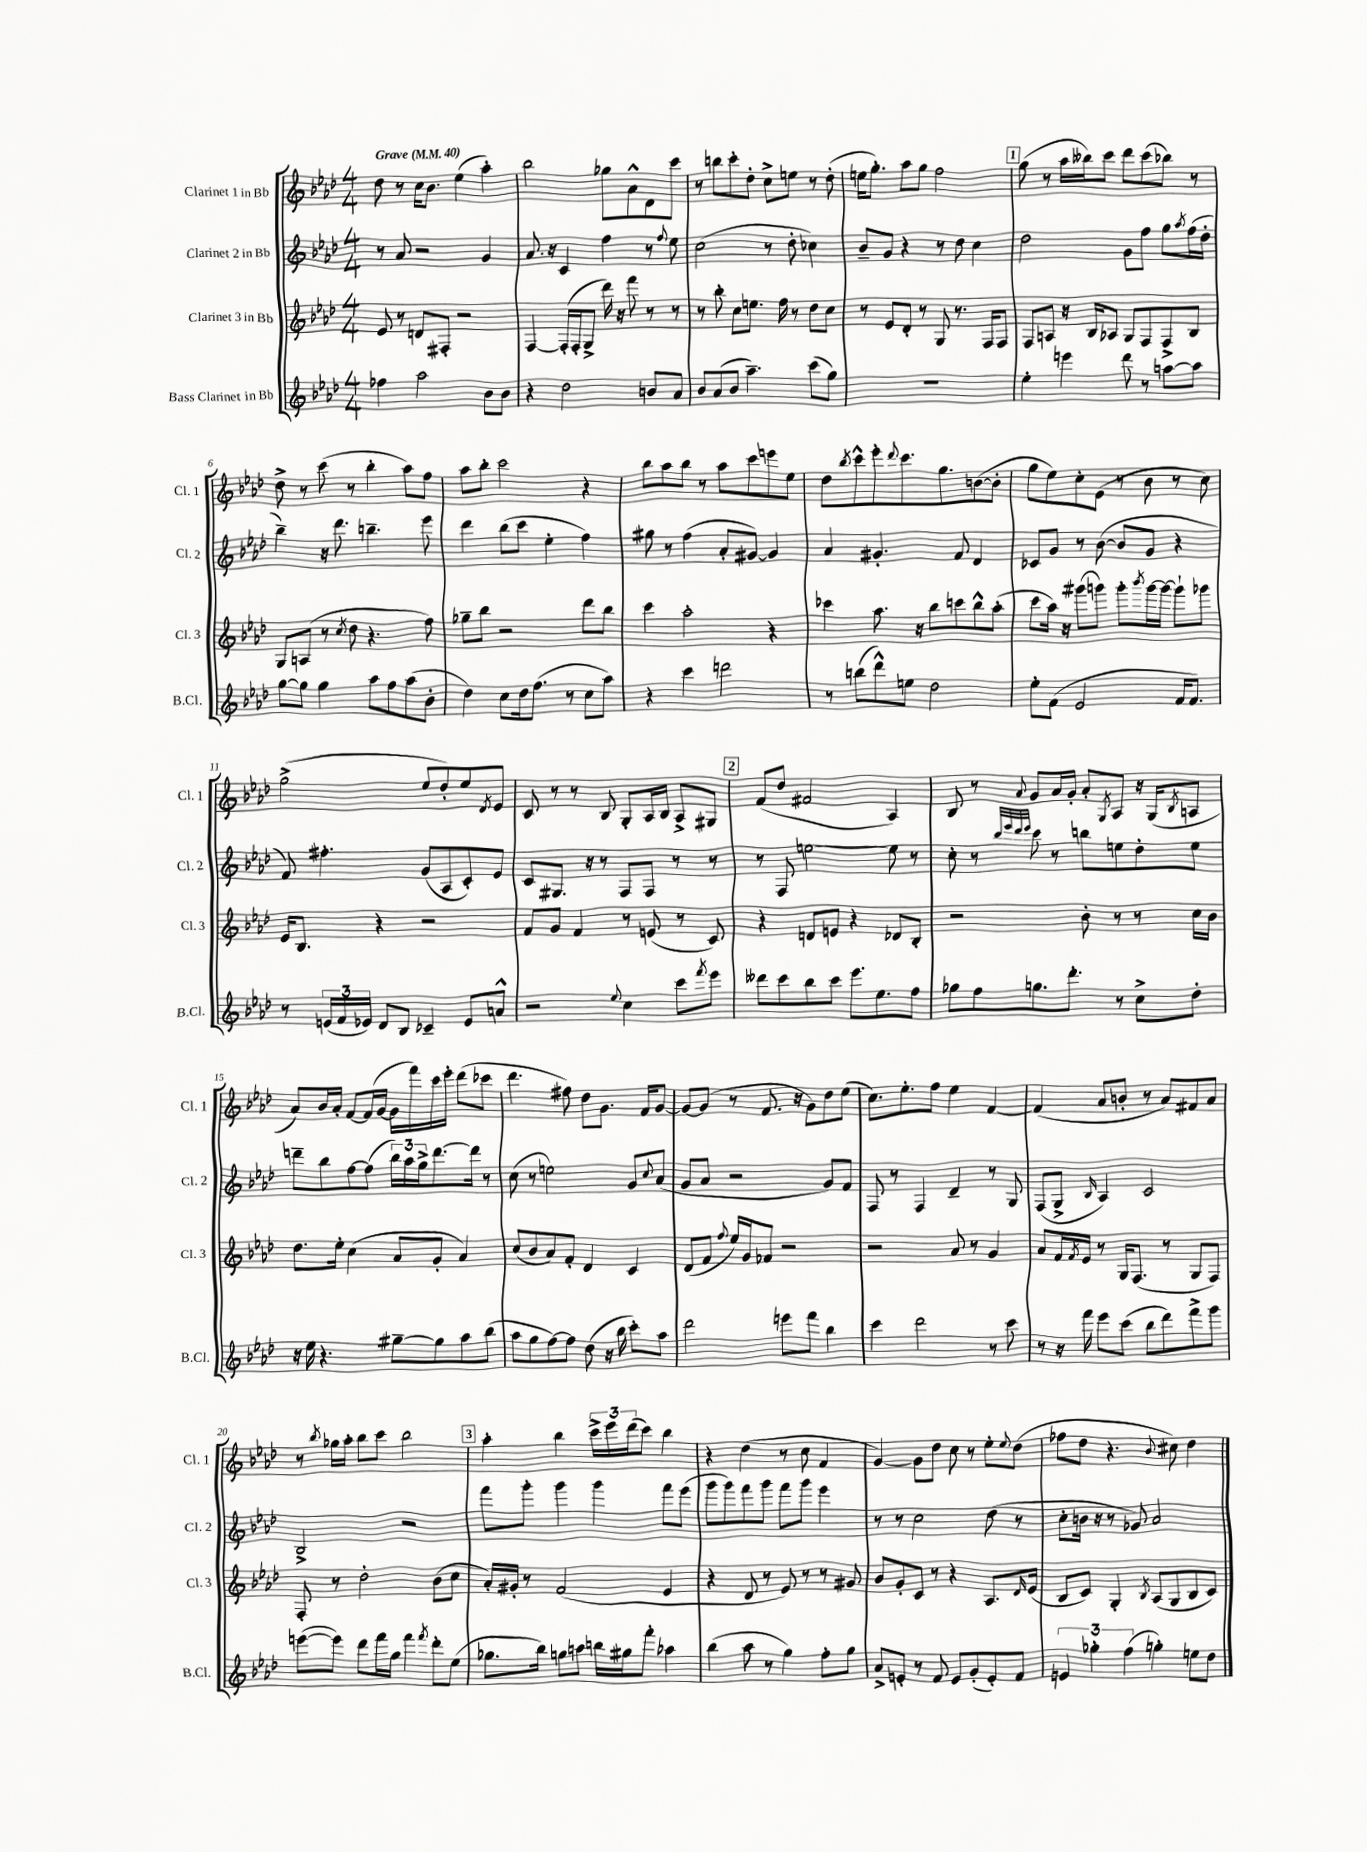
<<
\new StaffGroup <<
\new Staff = "s0" \with { instrumentName = "Clarinet 1 in Bb" shortInstrumentName = "Cl. 1" } {
    \clef treble \key aes \major \numericTimeSignature \time 4/4 \tempo "Grave" 4 = 40
    des''8 r8 c''16 bes'8. ees''4( aes''4-.) |
    bes''2 ges''8 aes'8-^ des'8 c'''8 |
    r8 b''8 c'''8-. des''8-. c''8-> e''8 r8 des''8-.( |
    e''16 g''8.-.) aes''8 g''8 f''2 |
    \mark \markup { \box "1" } g''8( r8 aes''16 beses''16) c'''8 des'''8 c'''8( bes''8) r8 |
    des''8-> r8 c'''8( r8 bes''4-. aes''8) f''8 |
    aes''8 bes''8-. c'''2 r4 |
    bes''8 aes''8 bes''8 r8 aes''8 c'''8 e'''8 ees''8 |
    des''8 \acciaccatura { bes''8 } c'''8-^ ees'''8-. \appoggiatura { des'''8 } c'''8. g''8. b'8~( b'8-. |
    g''8 ees''8) c''8-. ees'8( r8 bes'8 r8 c''8) |
    g''2->( ees''8 des''8-.) ees''8 \acciaccatura { des'8 } ees'8 |
    c'8 r8 r8 bes8 g8-. aes16 bes16 aes8-> gis8 |
    \mark \markup { \box "2" } f'8( des''8 fis'2 aes4) |
    bes8 r8 \appoggiatura { aes'8 } g'8 aes'16 g'16-. aes'8-. \acciaccatura { g8 } aes8 r16 g16( \acciaccatura { bes8 } a8 |
    aes'8) bes'16 aes'16-. f'8~ f'16( g'16~ g'16 f'''16) c'''16 ees'''16-. des'''8( ces'''8 |
    des'''4. fis''8) des''8 g'8. f'16 g'8~ |
    g'8~ g'8( r8 f'8. r16 g'8) des''8 ees''8( |
    c''8.) ees''8.-. f''8 ees''4 f'4~ |
    f'4( aes'8 b'8-. r8 aes'8) fis'8 aes'8 |
    r8 \acciaccatura { bes''8 } ges''16 aes''16-. bes''8 c'''8 bes''2 |
    \mark \markup { \box "3" } aes''4-. bes''4 \tuplet 3/2 { c'''16-> ees'''16 des'''16( } c'''8) bes''4 |
    r4 des''4( r8 c''8 f'4 |
    g'4~) g'8 des''8 c''8 r8 ees''8-. \appoggiatura { ees''8 } des''8( |
    fes''8 des''8 r4. \appoggiatura { bes'8 } cis''8) des''4 \bar "|." |
}
\new Staff = "s1" \with { instrumentName = "Clarinet 2 in Bb" shortInstrumentName = "Cl. 2" } {
    \clef treble \key aes \major \numericTimeSignature \time 4/4
    r8 aes'8 r2 g'4 |
    aes'8. r16 c'4 f''4 r8 \appoggiatura { f''8 } ees''8 |
    c''2( r8 des''8-. ces''4) |
    bes'8-- g'8 r4 r8 des''8 c''4 |
    \mark \markup { \box "1" } des''2 g'8 f''8 g''8 \acciaccatura { aes''8 } f''16( des''16-. |
    bes''4--) r16 des'''8. b''4.-- ees'''8 |
    des'''4 bes''8( c'''8 ees''4-. f''4) |
    gis''8 r8 f''4( aes'8-. gis'8~) gis'4 |
    aes'4 gis'4.-. f'8 des'4 |
    ces'8 g'8 r8 bes'8~( bes'8 g'8 r4 |
    f'8) fis''4.-. g'8( aes8 c'8-.) ees'8 |
    c'8 gis8. r16 r8 f8 f8 r8 r8 |
    \mark \markup { \box "2" } r8 f8 e''2~ e''8 r8 |
    c''8-. r8 \grace { bes''32 ees'''32 des'''32 ees'''32 } c'''8 r8 b''8 e''8 des''8-. e''8 |
    d'''8-- bes''8 f''8~ f''8( \tuplet 3/2 { bes''16) aes''16 g''16-> } d'''8.~ d'''16 r8 |
    c''8( r8 e''2) g'8 \appoggiatura { c''8 } aes'8( |
    g'8 aes'8 r2 g'8) f'8 |
    f8 r8 f4 des'4-- r8 g8 |
    f8( g8-> \grace { bes16 } aes4) c'2 |
    bes2-> r2 |
    \mark \markup { \box "3" } f'''8 g'''8-. g'''4 g'''4 f'''8 ees'''8( |
    g'''8 g'''8) f'''8 g'''8 f'''8 g'''8 ees'''4 |
    r8 r8 c''2 des''8( r8 |
    c''8-. b'16 r16 r8 ges'8) aes'2 \bar "|." |
}
\new Staff = "s2" \with { instrumentName = "Clarinet 3 in Bb" shortInstrumentName = "Cl. 3" } {
    \clef treble \key aes \major \numericTimeSignature \time 4/4
    ees'8 r8 d'8 fis8-. r2 |
    f4~ f16-.( f16-. g8-> des'''16) r16 f'''8 r8 r8 |
    r8 bes''8-. c''8 e''8. f''16 r8 des''8 c''8 |
    r8 ees'8 des'8-. r8 g8 r8. f16 f8 |
    \mark \markup { \box "1" } f8 a8 r16 bes16 aes8 g8 f8 f8-> bes8 |
    g8 a8( r8 \acciaccatura { c''8 } des''8 r4. f''8) |
    ges''8-- bes''8 r2 des'''8 bes''8 |
    c'''4 aes''2-. r4 |
    ces'''4 aes''8. r16 bes''8 c'''8 bes''8-^ aes''8-.( |
    c'''8 aes''16) r16 gis'''8( g'''8) g'''8-. \acciaccatura { bes'''8 } g'''16~ g'''16~ g'''8-! ges'''8 |
    ees'16 bes8. r4 r2 |
    f'8 g'8 f'4 r8 e'8( r8 c'8) |
    \mark \markup { \box "2" } r4 d'8 e'8 r4 des'8 bes8-. |
    r2 bes'8-. r8 r8 c''16 bes'16 |
    des''8. ees''16-. c''4( aes'8 g'8-. aes'4) |
    c''8( bes'8 aes'8) f'8-. des'4 c'4 |
    des'8( f'8 \appoggiatura { f''8 } ees''16) g'16 fes'8 r2 |
    r2 aes'8 r8 g'4 |
    aes'8 f'16 \acciaccatura { f'8 } ees'16 r8 g16 f8.( r8 g8 f8) |
    f8-. r8 des''2-. bes'8( c''8 |
    \mark \markup { \box "3" } aes'16-.) gis'16-. r8 f'2( ees'4 |
    r4 des'8 r8 ees'8) r8 r8 gis'8 |
    bes'8 g'8-. c'8 r8 r4 aes8. \grace { des'16 } ees'16( |
    bes8 c'8) g4-. \acciaccatura { bes8 } aes8( g8 bes8 c'8) \bar "|." |
}
\new Staff = "s3" \with { instrumentName = "Bass Clarinet in Bb" shortInstrumentName = "B.Cl." } {
    \clef treble \key aes \major \numericTimeSignature \time 4/4
    fes''4 aes''2 bes'8 bes'8 |
    r4 des''2 b'8 aes'8 |
    bes'8 aes'8( bes'8 aes''4.--) c'''8( g''8) |
    R1 |
    \mark \markup { \box "1" } ees''4-. e'''4 des'''8 r8 a''8~ a''8 |
    g''8~ g''8 g''4 aes''8 f''8 aes''8( bes'8-. |
    des''4) c''8 des''16 f''8.( r8 c''8 aes''8) |
    r4 c'''4 d'''2 |
    r8 b''8( des'''8-^) e''8 des''2 |
    ees''8-. f'8( ees'2 f'16 f'8.) |
    r8 \tuplet 3/2 { e'16( f'16 ees'16) } des'8 bes8 ces'4-- ees'8 a'8-^ |
    r2 \appoggiatura { ees''8 } c''4 c'''8 \acciaccatura { f'''8 } ees'''8 |
    \mark \markup { \box "2" } deses'''8 c'''8 bes''8 c'''8 ees'''8. ees''8. f''8 |
    ges''8 f''8 g''8. des'''8.-. r8 c''8-> des''8-. |
    r16 ees''16 r4. gis''8~-- gis''8 aes''8 bes''8( |
    aes''8 g''8 f''8~) f''8 des''8( r16 bes''16 c'''8-.) aes''8 |
    des'''2 e'''8 f'''8 bes''4 |
    c'''4 des'''2 r8 c'''8 |
    r8 r16 f'''16 ees'''8 c'''8( bes''8 des'''8) f'''8-> g'''8 |
    e'''8~( e'''8) des'''8 f'''16 g''16 f'''4 \acciaccatura { f'''8 } des'''8-. ees''8( |
    \mark \markup { \box "3" } ges''8. bes''16) g''8 a''8 b''16 gis''16 f'''8-. aes''4 |
    bes''4( aes''8 r8 g''4) f''8-. g''8 |
    aes'8-> e'8-. r8 f'8 e'8 g'8-.( e'8-.) f'8 |
    \tuplet 3/2 { e'4 ges''4-. f''4( } g''4-.) e''8 des''8 \bar "|." |
}
>>
>>
